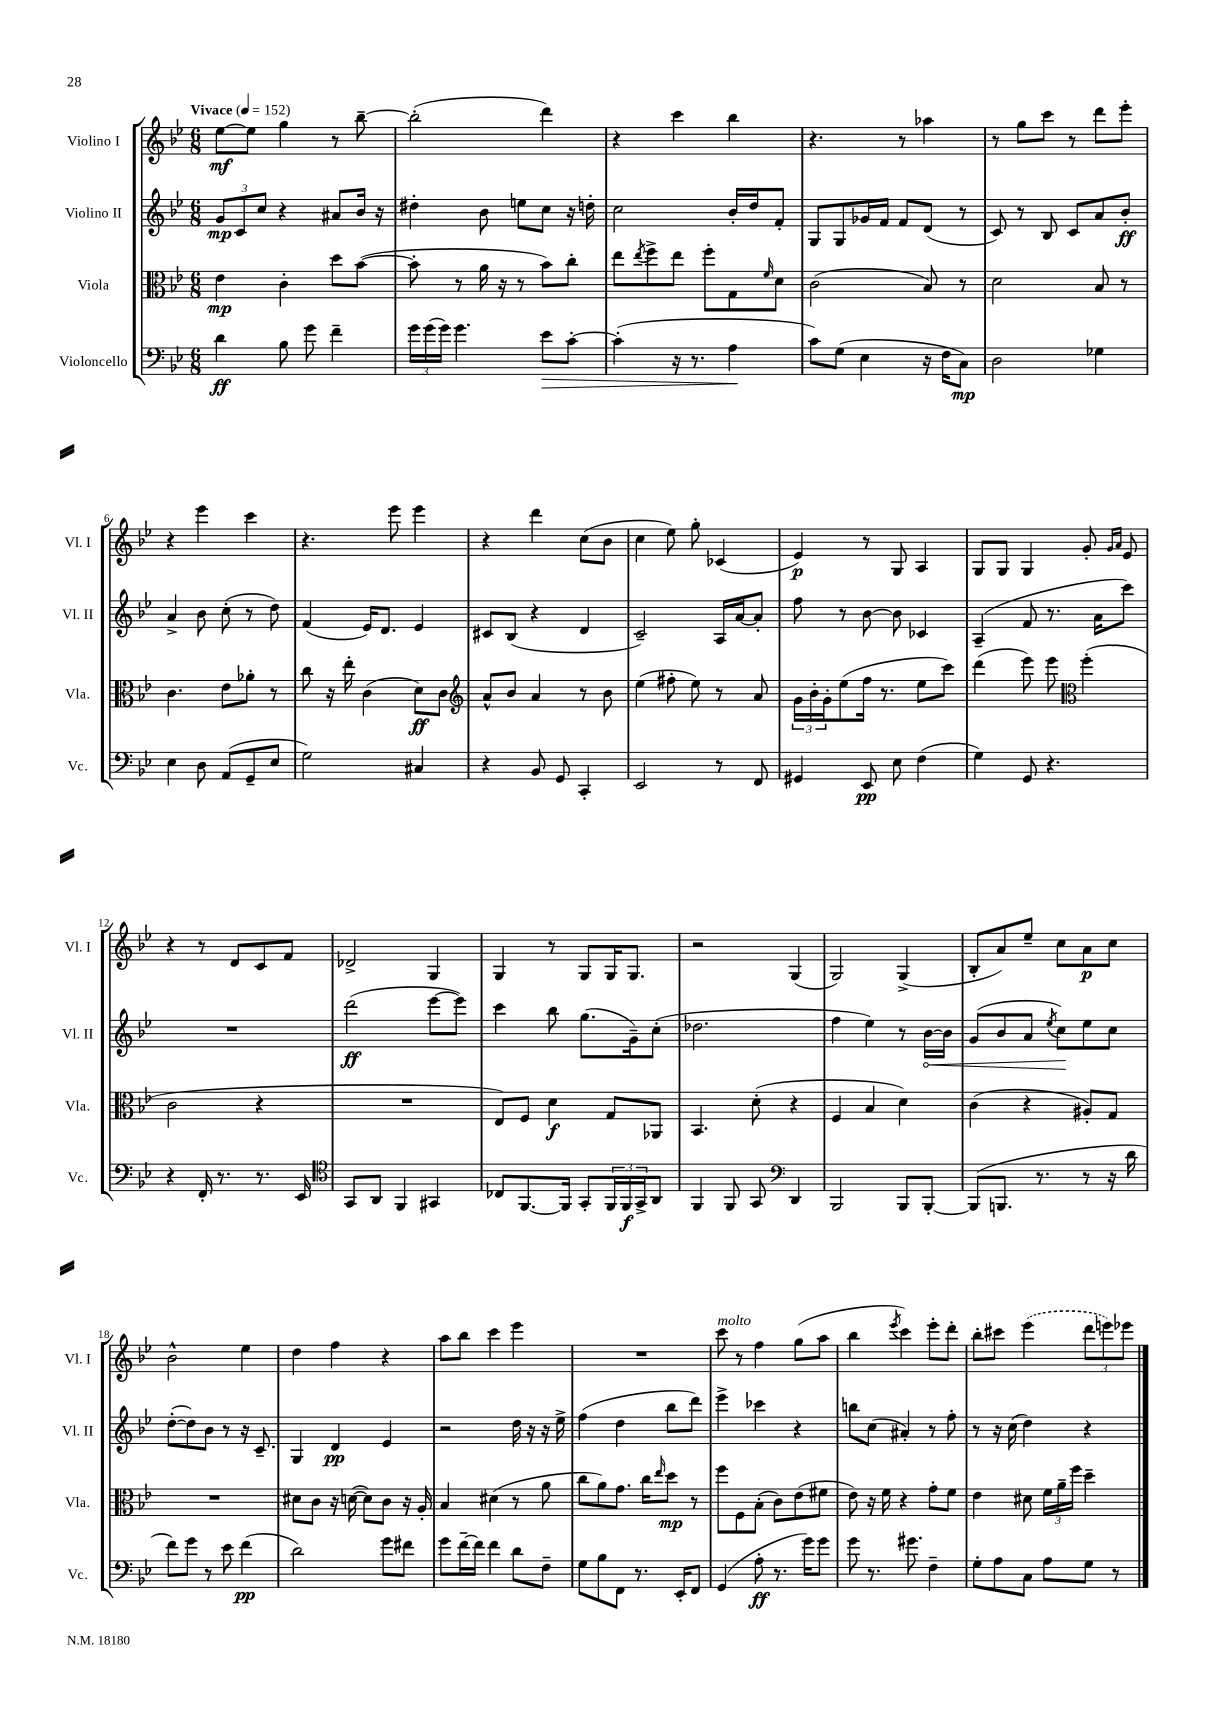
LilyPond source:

<<
\new StaffGroup <<
\new Staff = "s0" \with { instrumentName = "Violino I" shortInstrumentName = "Vl. I" } {
    \clef treble \key bes \major \numericTimeSignature \time 6/8 \tempo "Vivace" 4 = 152
    ees''8~\mf ees''8 g''4 r8 bes''8~-- |
    bes''2-.( d'''4) |
    r4 c'''4 bes''4 |
    r4. r8 aes''4 |
    r8 g''8 c'''8 r8 d'''8 ees'''8-. |
    r4 ees'''4 c'''4 |
    r4. ees'''8 ees'''4 |
    r4 d'''4 c''8( bes'8 |
    c''4 ees''8) g''8-. ces'4( |
    ees'4\p) r8 g8 a4 |
    g8 g8 g4 g'8-. \grace { g'16 a'16 } ees'8 |
    r4 r8 d'8 c'8 f'8 |
    des'2-> g4 |
    g4 r8 g8 g16 g8. |
    r2 g4( |
    g2) g4->( |
    bes8-. a'8) ees''8-- c''8 a'8\p c''8 |
    bes'2-^ ees''4 |
    d''4 f''4 r4 |
    a''8 bes''8 c'''4 ees'''4 |
    R2. |
    c'''8^\markup { \italic "molto" } r8 f''4 g''8( a''8 |
    bes''4 \acciaccatura { ees'''8 } c'''4) ees'''8-. d'''8-. |
    bes''8-. cis'''8 \once \slurDashed ees'''4( \tuplet 3/2 { d'''8 e'''8) ees'''8 } \bar "|." |
}
\new Staff = "s1" \with { instrumentName = "Violino II" shortInstrumentName = "Vl. II" } {
    \clef treble \key bes \major \numericTimeSignature \time 6/8
    \tuplet 3/2 { g'8\mp c'8 c''8 } r4 ais'8 bes'16 r16 |
    dis''4-. bes'8 e''8 c''8 r16 d''16-. |
    c''2 bes'16-. d''16 f'8-. |
    g8 g8 ges'16 f'16 f'8 d'8( r8 |
    c'8) r8 bes8 c'8 a'8 bes'8-.\ff |
    a'4-> bes'8 c''8-.( r8 d''8) |
    f'4( ees'16) d'8. ees'4 |
    cis'8 bes8( r4 d'4 |
    c'2--) a16 a'16~ a'8-. |
    f''8 r8 bes'8~ bes'8 ces'4 |
    a4--( f'8 r8. a'16 c'''8) |
    R2. |
    d'''2\ff( ees'''8~ ees'''8) |
    c'''4 bes''8 g''8.( g'16--) c''8-.( |
    des''2. |
    f''4 ees''4) r8 \once \override Hairpin.circled-tip = ##t bes'16~\< bes'16 |
    g'8( bes'8 a'8 \acciaccatura { ees''8 } c''8\!) ees''8 c''8 |
    d''8~-.( d''8) bes'8 r8 r16 c'8.-- |
    g4 d'4\pp ees'4 |
    r2 d''16 r16 r16 ees''16-> |
    f''4( d''4 bes''8 d'''8) |
    ees'''4-> ces'''4 r4 |
    b''8 c''8( ais'4-.) r8 f''8-. |
    r8 r16 c''16( d''4) r4 \bar "|." |
}
\new Staff = "s2" \with { instrumentName = "Viola" shortInstrumentName = "Vla." } {
    \clef alto \key bes \major \numericTimeSignature \time 6/8
    ees'4\mp c'4-. d''8 bes'8~( |
    bes'8-. r8 a'16 r16 r8 bes'8) c''8-. |
    ees''8 \acciaccatura { ees''8 } f''8-> ees''8 f''8-. g8 \grace { f'16 } d'8 |
    c'2( bes8) r8 |
    d'2 bes8 r8 |
    c'4. ees'8 aes'8-. r8 |
    c''8 r16 ees''16-. c'4( d'8\ff) c'8 |
    \clef treble a'8-^ bes'8 a'4 r8 bes'8 |
    ees''4( fis''8-. ees''8) r8 a'8 |
    \tuplet 3/2 { g'16 bes'16-. g'16-. } ees''8( f''16 r8. ees''8 c'''8) |
    d'''4( ees'''8) ees'''8 \clef alto f''4-.( |
    c'2 r4 |
    R2. |
    ees8) f8 d'4\f g8 aes,8 |
    bes,4. d'8-.( r4 |
    f4 bes4 d'4) |
    c'4( r4 ais8-.) g8 |
    R2. |
    dis'8 c'8 r16 d'16~( d'8) c'8 r16 a16-. |
    bes4 dis'4( r8 a'8 |
    c''8 a'8) g'8. c''16 \grace { ees''16 } d''8\mp r8 |
    f''8 f8 bes8-.( c'8) ees'8( fis'8 |
    ees'8) r16 f'16 r4 g'8-. f'8 |
    ees'4 dis'8 \tuplet 3/2 { f'16 a'16-- f''16 } d''4-- \bar "|." |
}
\new Staff = "s3" \with { instrumentName = "Violoncello" shortInstrumentName = "Vc." } {
    \clef bass \key bes \major \numericTimeSignature \time 6/8
    d'4\ff bes8 g'8 f'4-- |
    \tuplet 3/2 { g'16 g'16( g'16) } g'4. ees'8\> c'8~-. |
    c'4-.( r16 r8. a4\! |
    c'8) g8( ees4 r16 f16 c8\mp) |
    d2 ges4 |
    ees4 d8 a,8( g,8-- ees8 |
    g2) cis4 |
    r4 bes,8 g,8 c,4-. |
    ees,2 r8 f,8 |
    gis,4 ees,8\pp ees8 f4( |
    g4) g,8 r4. |
    r4 f,16-. r8. r8. ees,16 |
    \clef tenor g,8 a,8 f,4 gis,4 |
    ces8 f,8.~ f,16 g,8-. \tuplet 3/2 { f,16 f,16\f g,16-> } a,8 |
    f,4 f,8 g,8 \clef bass d,4 |
    bes,,2 bes,,8 bes,,8~-. |
    bes,,8( b,,8. r8. r8 r16 d'16 |
    f'8) g'8 r8 ees'8 f'4\pp( |
    d'2) g'8 fis'8 |
    g'8 f'16~-- f'16 f'4 d'8 f8-- |
    g8 bes8 f,8 r8. ees,16-. f,8 |
    g,4( a8-.\ff r8. g'16) g'8 |
    g'8 r8. gis'8. f4-- |
    g8-. a8 c8 a8 g8 r8 \bar "|." |
}
>>
>>
